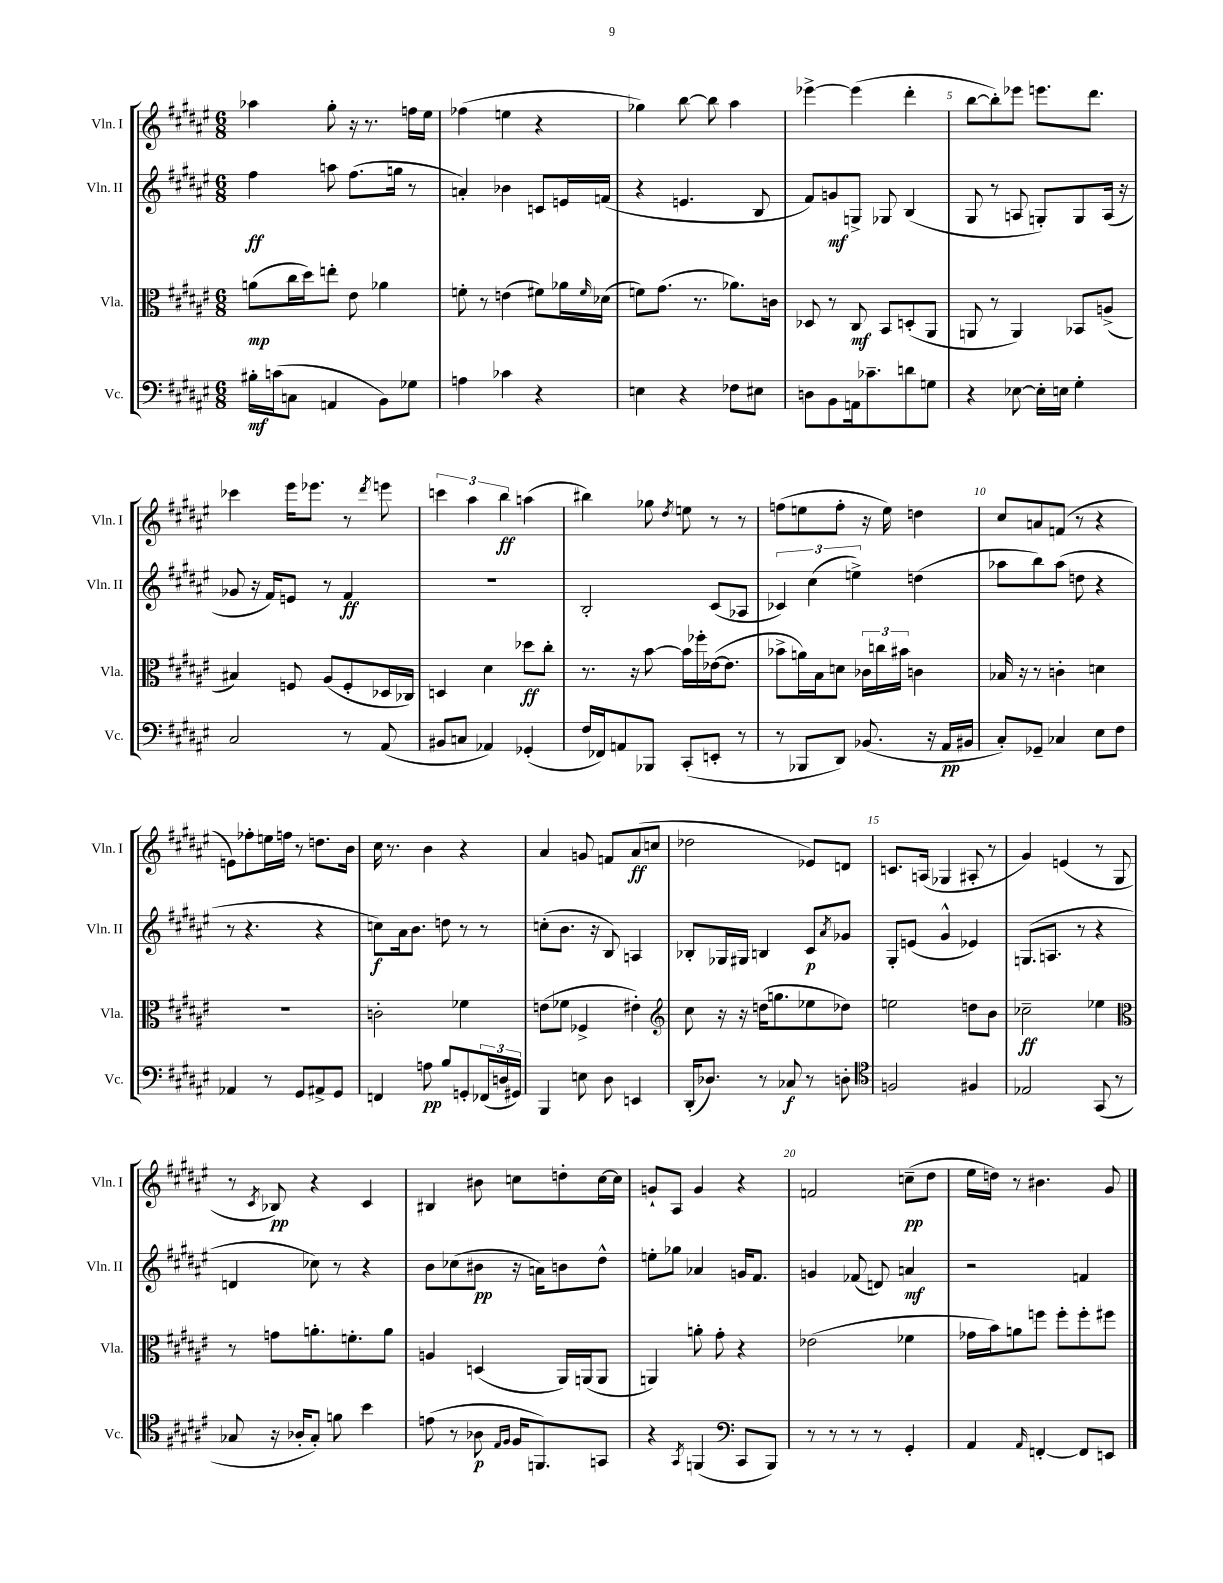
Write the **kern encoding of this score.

**kern	**dynam	**kern	**dynam	**kern	**dynam	**kern	**dynam
*part4	*part4	*part3	*part3	*part2	*part2	*part1	*part1
*staff4	*staff4	*staff3	*staff3	*staff2	*staff2	*staff1	*staff1
*I"Vc.	*	*I"Vla.	*	*I"Vln. II	*	*I"Vln. I	*
*I'Vc.	*	*I'Vla.	*	*I'Vln. II	*	*I'Vln. I	*
*clefF4	*	*clefC3	*	*clefG2	*	*clefG2	*
*k[f#c#g#d#a#e#]	*	*k[f#c#g#d#a#e#]	*	*k[f#c#g#d#a#e#]	*	*k[f#c#g#d#a#e#]	*
*M6/8	*	*M6/8	*	*M6/8	*	*M6/8	*
=1	=1	=1	=1	=1	=1	=1	=1
16B#X'\LL	mf	(8an\L	mp	4ff#\	ff	4aa-X\	.
(16cn\J	.	.	.	.	.	.	.
8Cn\J	.	16cc#\L	.	.	.	.	.
.	.	16dd#\J)	.	.	.	.	.
4AAn/	.	8een'\J	.	8aan\	.	8gg#'\	.
.	.	8e#\	.	(8.ff#\L	.	16r	.
.	.	.	.	.	.	8.r	.
8BB\L)	.	4a-X\	.	.	.	.	.
.	.	.	.	16ggn\Jk	.	.	.
8G-X\J	.	.	.	8r	.	16ffn\LL	.
.	.	.	.	.	.	16ee#\JJ	.
=2	=2	=2	=2	=2	=2	=2	=2
4An\	.	8fn'\	.	4an'/)	.	(4ff-X\	.
.	.	8r	.	.	.	.	.
4c-X\	.	(4en\	.	4b-X\	.	4een\	.
4r	.	8f#X\L)	.	8cn/L	.	4r	.
.	.	16a-X\L	.	16en/L	.	.	.
.	.	16qqf#/	.	.	.	.	.
.	.	(16d-X\JJ	.	(16fn/JJ	.	.	.
=3	=3	=3	=3	=3	=3	=3	=3
4En\	.	8fn\L)	.	4r	.	4gg-X\)	.
.	.	(8.g#\J	.	.	.	.	.
4r	.	.	.	4.en/	.	[8bb\	.
.	.	8.r	.	.	.	.	.
.	.	.	.	.	.	8bb\]	.
8F-X\L	.	8.a-X\L)	.	.	.	4aa#\	.
8E#X\J	.	.	.	8B/	.	.	.
.	.	16cn\Jk	.	.	.	.	.
=4	=4	=4	=4	=4	=4	=4	=4
8Dn\L	.	8D-X/	.	8f#/L)	.	[4eee-X^\	.
8BB\	.	8r	.	8gn/	mf	.	.
16AAn\k	.	8C#/	mf	8Gn^/J	.	(4eee-\]	.
8.c-X~\	.	.	.	.	.	.	.
.	.	8BB/L	.	8G-X/	.	.	.
8dn\	.	(8Dn'/	.	(4B/	.	4ddd#'\	.
8Gn\J	.	8AA#/J	.	.	.	.	.
=5	=5	=5	=5	=5	=5	=5	=5
4r	.	8AAn/	.	8G#/	.	[8bb\L	.
.	.	8r	.	8r	.	8bb'\])	.
[8E-X\	.	4AA/)	.	8An/	.	8eee-X\J	.
16E-'\LL]	.	.	.	8Gn'/L)	.	8.eeen\L	.
16En\JJ	.	.	.	.	.	.	.
4G#'\	.	8BB-X/L	.	8G/	.	.	.
.	.	.	.	.	.	8.ddd#\J	.
.	.	(8An^/J	.	(16A/Jk	.	.	.
.	.	.	.	16r	.	.	.
!!LO:LB:g=z
=6	=6	=6	=6	=6	=6	=6	=6
2C#/	.	4B#X/)	.	8g-X/	.	4ccc-X\	.
.	.	.	.	16r	.	.	.
.	.	.	.	16f#/KL)	.	.	.
.	.	8Fn/	.	8en/J	.	16eee#\KL	.
.	.	.	.	.	.	8.eee-X\J	.
.	.	(8A#/L	.	8r	.	.	.
8r	.	8F'/	.	4f#/	ff	8r	.
.	.	.	.	.	.	8qddd#/	.
(8AA#/	.	16D-X/L	.	.	.	8eeen\	.
.	.	16C-X/JJ)	.	.	.	.	.
=7	=7	=7	=7	=7	=7	=7	=7
8BB#X/L	.	4Dn/	.	2.r	.	6cccn\	.
8Cn/J	.	.	.	.	.	.	.
.	.	.	.	.	.	6aa#\	.
4AA-X/)	.	4d#\	.	.	.	.	.
.	.	.	.	.	.	6bb\	ff
(4GG-X'/	.	8dd-X\L	ff	.	.	(4aan\	.
.	.	8cc#'\J	.	.	.	.	.
=8	=8	=8	=8	=8	=8	=8	=8
16F#/LL	.	8.r	.	2B'/	.	4bb#X\)	.
16FF-X/J)	.	.	.	.	.	.	.
8AAn/	.	.	.	.	.	.	.
.	.	16r	.	.	.	.	.
8BBB-X/J	.	[8b\	.	.	.	8gg-X\	.
.	.	.	.	.	.	8qdd#/	.
(8CC#'/L	.	16b\LL]	.	.	.	8een\	.
.	.	16ff-X'\	.	.	.	.	.
8EEn'/J	.	([16e-X\J	.	(8c#/L	.	8r	.
.	.	8.e-\J]	.	.	.	.	.
8r	.	.	.	8A-X/J	.	8r	.
=9	=9	=9	=9	=9	=9	=9	=9
8r	.	8b-X^\L	.	6c-X/)	.	(8ffn\L	.
8BBB-X/L	.	16an\L)	.	.	.	8een\	.
.	.	.	.	(6cc#\	.	.	.
.	.	16B\J	.	.	.	.	.
8DD#/J)	.	8dn\J	.	.	.	8ff'\J	.
.	.	.	.	6een^\)	.	.	.
(8.BB-X/	.	24c-X\LL	.	.	.	16r	.
.	.	24ccn\	.	.	.	.	.
.	.	.	.	.	.	16ee\)	.
.	.	24b#X\JJ	.	.	.	.	.
.	.	4cn\	.	(4ddn\	.	4ddn\	.
16r	.	.	.	.	.	.	.
16AA#/LL	pp	.	.	.	.	.	.
16BB#X/JJ	.	.	.	.	.	.	.
=10	=10	=10	=10	=10	=10	=10	=10
8C#'/L)	.	16B-X/	.	8aa-X\L	.	8cc#/L	.
.	.	16r	.	.	.	.	.
8GG-X~/J	.	8r	.	8bb\)	.	8an/	.
4C-X/	.	4cn'\	.	(8aa-\J	.	(8fn/J	.
.	.	.	.	8ddn\	.	8r	.
8E#\L	.	4dn\	.	4r	.	4r	.
8F#\J	.	.	.	.	.	.	.
!!LO:LB:g=z
=11	=11	=11	=11	=11	=11	=11	=11
4AA-X/	.	2.r	.	8r	.	8en\L)	.
.	.	.	.	4.r	.	8ff-X'\	.
8r	.	.	.	.	.	16een\L	.
.	.	.	.	.	.	16ffn\JJ	.
8GG#/L	.	.	.	.	.	8r	.
8AA#X^/	.	.	.	4r	.	8.ddn\L	.
8GG#/J	.	.	.	.	.	.	.
.	.	.	.	.	.	16b\Jk	.
=12	=12	=12	=12	=12	=12	=12	=12
4FFn/	.	2cn'\	.	8ccn\L)	f	16cc#\	.
.	.	.	.	.	.	8.r	.
.	.	.	.	16a#\k	.	.	.
.	.	.	.	8.b\J	.	.	.
8An\	pp	.	.	.	.	4b\	.
8B/L	.	.	.	8ddn\	.	.	.
8GGn'/	.	4f-X\	.	8r	.	4r	.
(24FF-X/L	.	.	.	8r	.	.	.
24Dn/	.	.	.	.	.	.	.
24GG#X/JJ)	.	.	.	.	.	.	.
=13	=13	=13	=13	=13	=13	=13	=13
4BBB/	.	(8en\L	.	(8ccn'\L	.	4a#/	.
.	.	8f-X\J	.	8.b\J	.	.	.
8En\	.	4F-X^/	.	.	.	8gn/	.
.	.	.	.	16r	.	.	.
8D#\	.	.	.	8B/)	.	8fn/L	.
4EEn/	.	4e#X'\)	.	4An/	.	(8a#/	ff
.	.	.	.	.	.	8ccn/J	.
=14	=14	=14	=14	=14	=14	=14	=14
*	*	*clefG2	*	*	*	*	*
(16DD#'/KL	.	8cc#\	.	8B-X'/L	.	2dd-X\	.
8.D-X/J)	.	.	.	.	.	.	.
.	.	16r	.	16G-X/L	.	.	.
.	.	16r	.	16G#X/JJ	.	.	.
8r	.	(16ddn\KL	.	4Bn/	.	.	.
.	.	8.ggn\	.	.	.	.	.
8C-X/	f	.	.	.	.	.	.
8r	.	8ee-X\	.	8c#/L	p	8e-X/L)	.
.	.	.	.	8qa#/	.	.	.
8Dn'\	.	8dd-X\J)	.	8g-X/J	.	8dn/J	.
=15	=15	=15	=15	=15	=15	=15	=15
*clefC4	*	*	*	*	*	*	*
2Fn/	.	2een\	.	8G#'/L	.	8.cn/L	.
.	.	.	.	(8en/J	.	.	.
.	.	.	.	.	.	(16An/Jk	.
.	.	.	.	4g#^^/	.	4G-X/	.
4F#X/	.	8ddn\L	.	4e-X/)	.	8A#X'/	.
.	.	8b\J	.	.	.	8r	.
=16	=16	=16	=16	=16	=16	=16	=16
2E-X/	.	2cc-X~\	ff	(8.Gn/L	.	4g#/)	.
.	.	.	.	8.An/J	.	.	.
.	.	.	.	.	.	(4en/	.
.	.	.	.	8r	.	.	.
(8GG#/	.	4ee-X\	.	4r	.	8r	.
8r	.	.	.	.	.	8G#/	.
!!LO:LB:g=z
=17	=17	=17	=17	=17	=17	=17	=17
*	*	*clefC3	*	*	*	*	*
8G-X/	.	8r	.	4dn/	.	8r	.
.	.	.	.	.	.	8qc#/	.
16r	.	8gn\L	.	.	.	8B-X/)	pp
16A-X'/KL	.	.	.	.	.	.	.
8G-'/J)	.	8.an'\	.	8cc-X\)	.	4r	.
8fn\	.	.	.	8r	.	.	.
.	.	8.fn'\	.	.	.	.	.
4b\	.	.	.	4r	.	4c#/	.
.	.	8a\J	.	.	.	.	.
=18	=18	=18	=18	=18	=18	=18	=18
(8en\	.	4An/	.	8b\L	.	4B#X/	.
8r	.	.	.	(8cc-X\	.	.	.
8A-X\	p	(4Dn/	.	8b#X\J	pp	8b#X\	.
16qqE#/LL	.	.	.	.	.	.	.
16qqF#/JJ	.	.	.	.	.	.	.
16F#/KL	.	.	.	16r	.	8ccn\L	.
8.FFn/)	.	.	.	16an\KL)	.	.	.
.	.	16AA#/LL)	.	8bn\	.	8ddn'\	.
.	.	(16AAn/J	.	.	.	.	.
8GGn/J	.	8AA/J	.	8dd#^^\J	.	[16cc\L	.
.	.	.	.	.	.	16cc\JJ]	.
=19	=19	=19	=19	=19	=19	=19	=19
4r	.	4AAn/)	.	8een'\L	.	8gn`/L	.
.	.	.	.	8gg-X\J	.	8A#/J	.
8qGG#/	.	.	.	.	.	.	.
(4FFn/	.	8an'\	.	4a-X/	.	4g/	.
.	.	8g#'\	.	.	.	.	.
*clefF4	*	*	*	*	*	*	*
8CC#/L	.	4r	.	16gn/KL	.	4r	.
.	.	.	.	8.f#/J	.	.	.
8BBB/J)	.	.	.	.	.	.	.
=20	=20	=20	=20	=20	=20	=20	=20
8r	.	(2e-X\	.	4gn/	.	2fn/	.
8r	.	.	.	.	.	.	.
8r	.	.	.	(8f-X/	.	.	.
8r	.	.	.	8dn/)	.	.	.
4GG#'/	.	4f-X\	.	4an/	mf	(8ccn~\L	pp
.	.	.	.	.	.	8dd#\J	.
=21	=21	=21	=21	=21	=21	=21	=21
4AA#/	.	16g-X\LL	.	2r	.	16ee#\LL	.
.	.	16b\J)	.	.	.	16ddn\JJ)	.
.	.	8an\	.	.	.	8r	.
16qqAA#/	.	.	.	.	.	.	.
[4FFn'/	.	8ffn\J	.	.	.	4.b#X\	.
.	.	8ff'\L	.	.	.	.	.
8FF/L]	.	8ff'\	.	4fn/	.	.	.
8EEn/J	.	8ff#X\J	.	.	.	8g#/	.
==	==	==	==	==	==	==	==
*-	*-	*-	*-	*-	*-	*-	*-
